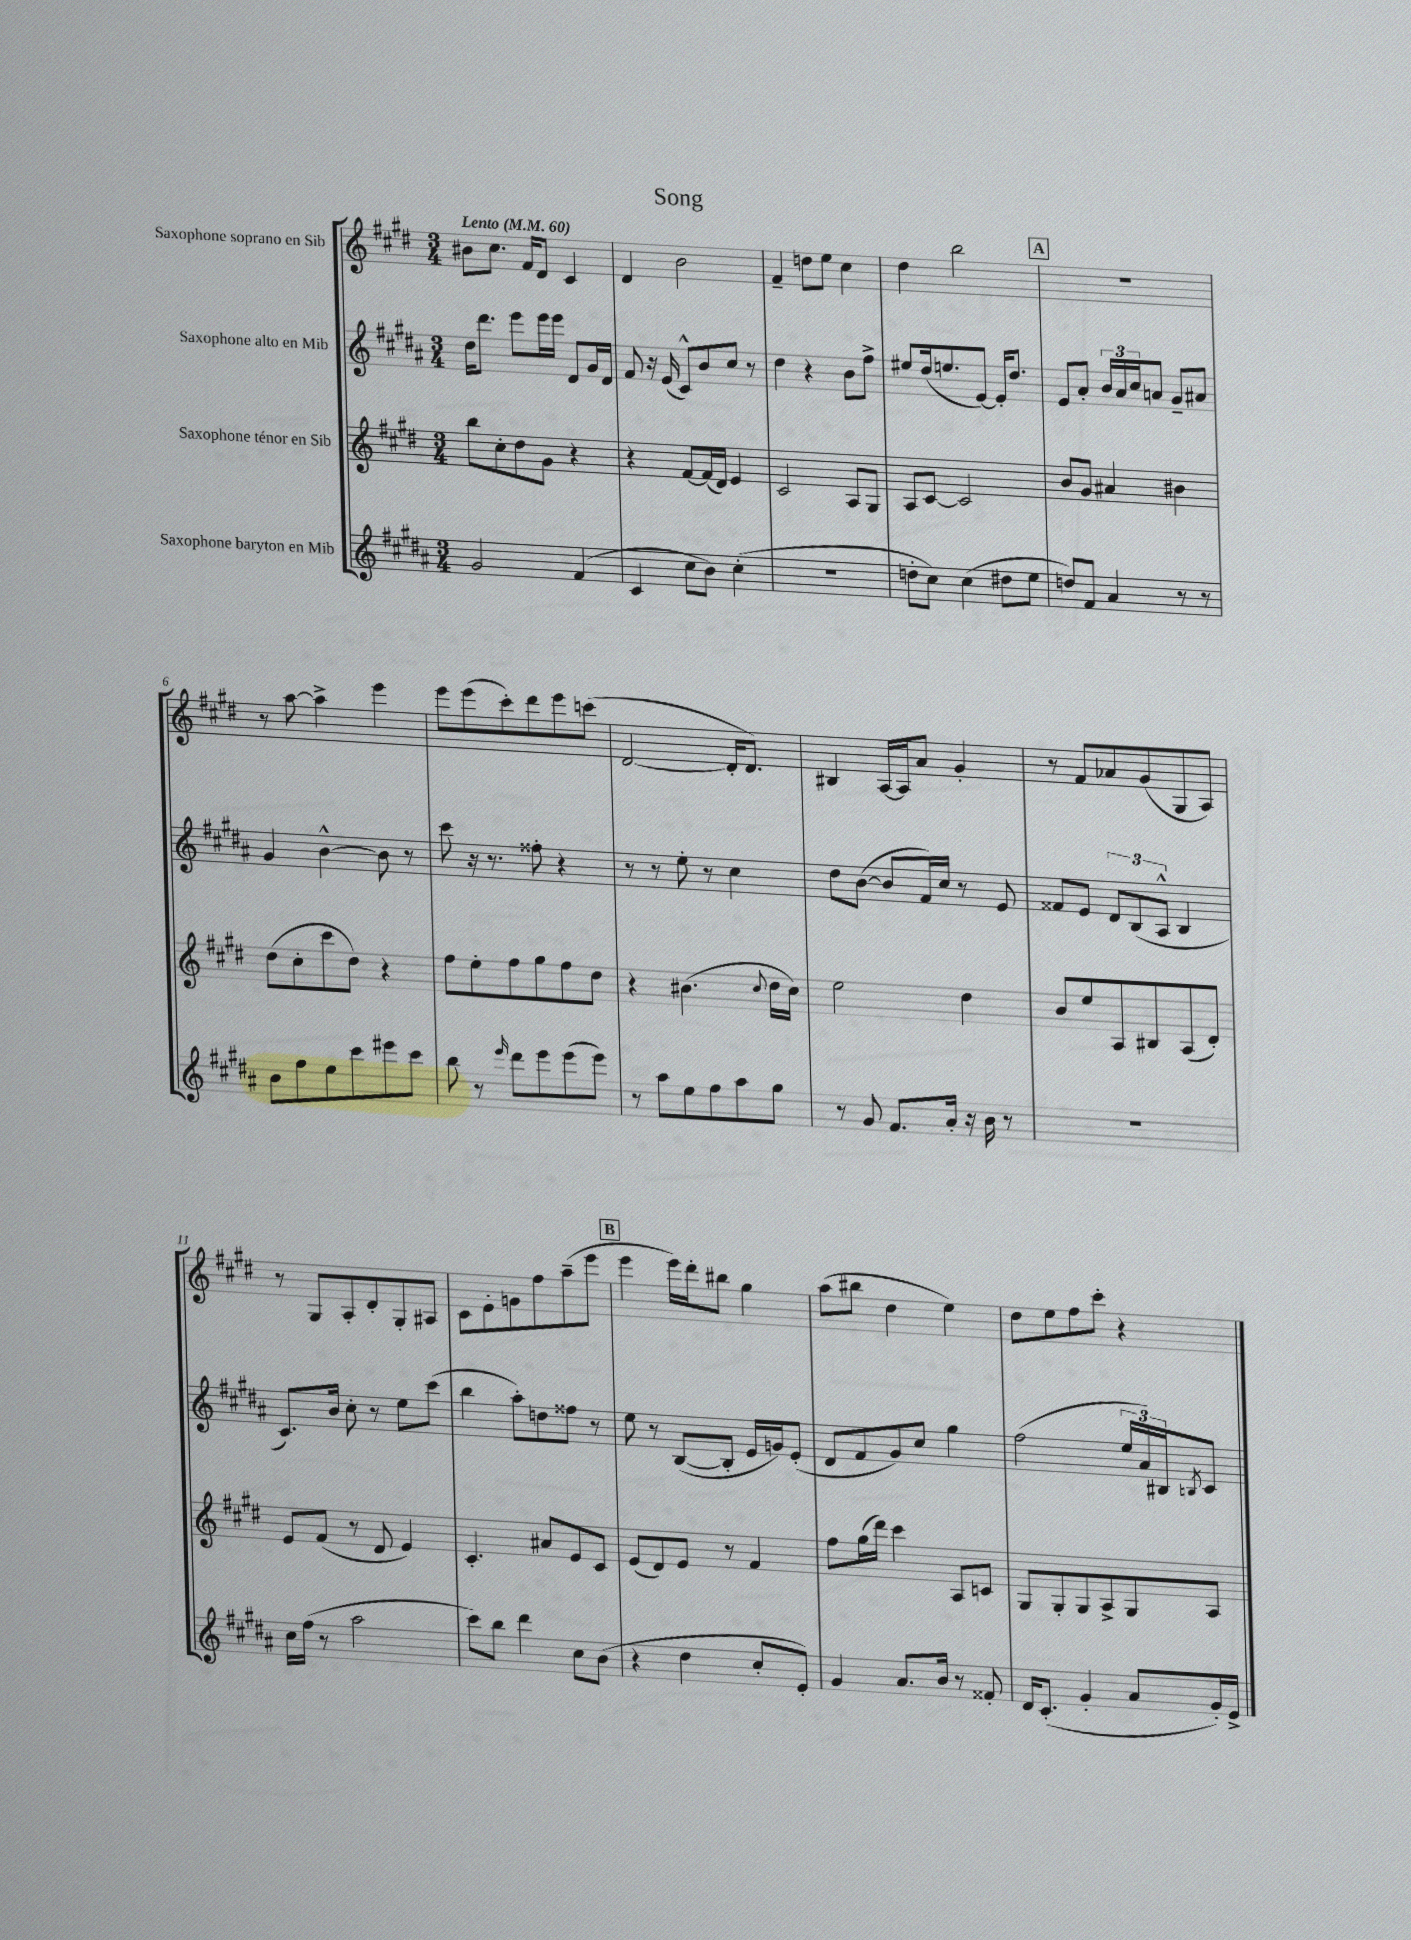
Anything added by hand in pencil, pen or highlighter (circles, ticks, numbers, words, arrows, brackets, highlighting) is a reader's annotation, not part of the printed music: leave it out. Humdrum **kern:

**kern	**kern	**kern	**kern
*staff4	*staff3	*staff2	*staff1
*clefG2	*clefG2	*clefG2	*clefG2
*k[f#c#g#d#a#]	*k[f#c#g#d#]	*k[f#c#g#d#a#]	*k[f#c#g#d#]
*M3/4	*M3/4	*M3/4	*M3/4
*MM60	*MM60	*MM60	*MM60
2g#	8bb	16dd#	8b#
.	.	8.ddd#	.
.	8cc#'	.	8.cc#
.	8dd#	8eee	.
.	.	.	16f#
.	8g#	16eee	8d#
.	.	16eee	.
(4f#	4r	8d#	4c#
.	.	16g#	.
.	.	16d#	.
=	=	=	=
4c#	4r	8f#	4d#
.	.	16r	.
.	.	(16e	.
8cc#	[8f#	8c#^^)	2b
8b)	(16f#]	8b	.
.	16d#)	.	.
(4cc#'	4e	8cc#	.
.	.	8r	.
=	=	=	=
2.r	2c#	4dd#	4f#~
.	.	4r	8dd
.	.	.	8ee
.	8A	8b	4cc#
.	8G#	8ff#^	.
=	=	=	=
8dd'	8A	8ee#	4dd#
8cc#)	[8c#	(16dd#	.
.	.	8.ee	.
(4cc#	2c#]	.	2bb
.	.	[8e)	.
8dd#	.	16e']	.
.	.	8.dd#	.
8ee	.	.	.
=	=	=	=
8dd)	8b	8e	2.r
8f#	8g#	8a#'	.
4a#	4a#	24b	.
.	.	24a#	.
.	.	24cc#	.
.	.	8a	.
8r	4b#	8g#~	.
8r	.	8a#	.
=	=	=	=
8b	(8dd#	4g#	8r
8ff#	8cc#'	.	[8aa
8ee	8ccc#	[4b^^	4aa^]
8ccc#	8dd#)	.	.
8eee#	4r	8b]	4eee
8ccc#	.	8r	.
=	=	=	=
8bb	8ff#	8ccc#	8eee
8r	8ee'	16r	(8eee
.	.	8.r	.
16qqeee	.	.	.
8ddd#	8ff#	.	8ccc#')
8eee	8gg#	8ff##'	8ddd#
(8eee	8ff#	4r	8eee
8eee)	8dd#	.	(8ccc
=	=	=	=
8r	4r	8r	[2d#
8aa#	.	8r	.
8ee	(4.b#	8ee'	.
8ff#	.	8r	.
8aa#	.	4cc#	16d#']
.	.	.	8.d#)
.	8qqcc#	.	.
8gg#	16dd#	.	.
.	16cc#)	.	.
=	=	=	=
8r	2ee	8dd#	4B#
8g#	.	([8b	.
8.f#	.	8b]	[16A
.	.	.	16A]
.	.	16f#)	8a
16a#'	.	16cc#	.
16r	4dd#	8r	4g#'
16b	.	.	.
8r	.	8e	.
=	=	=	=
2.r	8b	8f##	8r
.	8ee	8e	8f#
.	8A	12d#	8a-
.	.	(12B	.
.	8B#	.	(8g#
.	.	12A#^^	.
.	(8A	4B	8G#
.	8d#')	.	8A)
=	=	=	=
16cc#	8e	8.c#)	8r
(16ff#	.	.	.
8r	(8f#	.	8G#
.	.	16b	.
2aa#	8r	8cc#'	8A'
.	8d#	8r	8d#'
.	4e)	8ee	8G#'
.	.	(8ccc#	8A#
=	=	=	=
8ccc#)	4.c#'	4bb	8c#
8bb	.	.	8e'
4ddd#	.	8aa#')	8g
.	8a#	8dd	8ff#
8cc#	8e	8ff##	(8aa~
(8b	8c#	8r	8eee
=	=	=	=
4r	(8e	8ee	4eee
.	8d#)	8r	.
4dd#	8e	([8B	16eee)
.	.	.	16ddd#'
.	8r	8B']	8bb#
8cc#'	4f#	16e	4gg#
.	.	16g)	.
8e')	.	(8e'	.
=	=	=	=
4g#	8ff#	8d#	(8aa
.	(16gg#	8f#	8bb#
.	16ddd#)	.	.
8.a#	4ccc#	8g#)	4dd#
.	.	8cc#	.
16b	.	.	.
8r	8A	4gg#	4ee)
8f##'	8c	.	.
=	=	=	=
16d#	8G#	(2ff#	8dd#
(8.c#'	.	.	.
.	8G#'	.	8ee
4g#'	8G#	.	8ff#
.	8A^	.	8ccc#'
8a#	8G#	24ee	4r
.	.	24a#)	.
.	.	24B#	.
.	.	8qB	.
16g#')	8A	8c#	.
16e^	.	.	.
==	==	==	==
*-	*-	*-	*-
